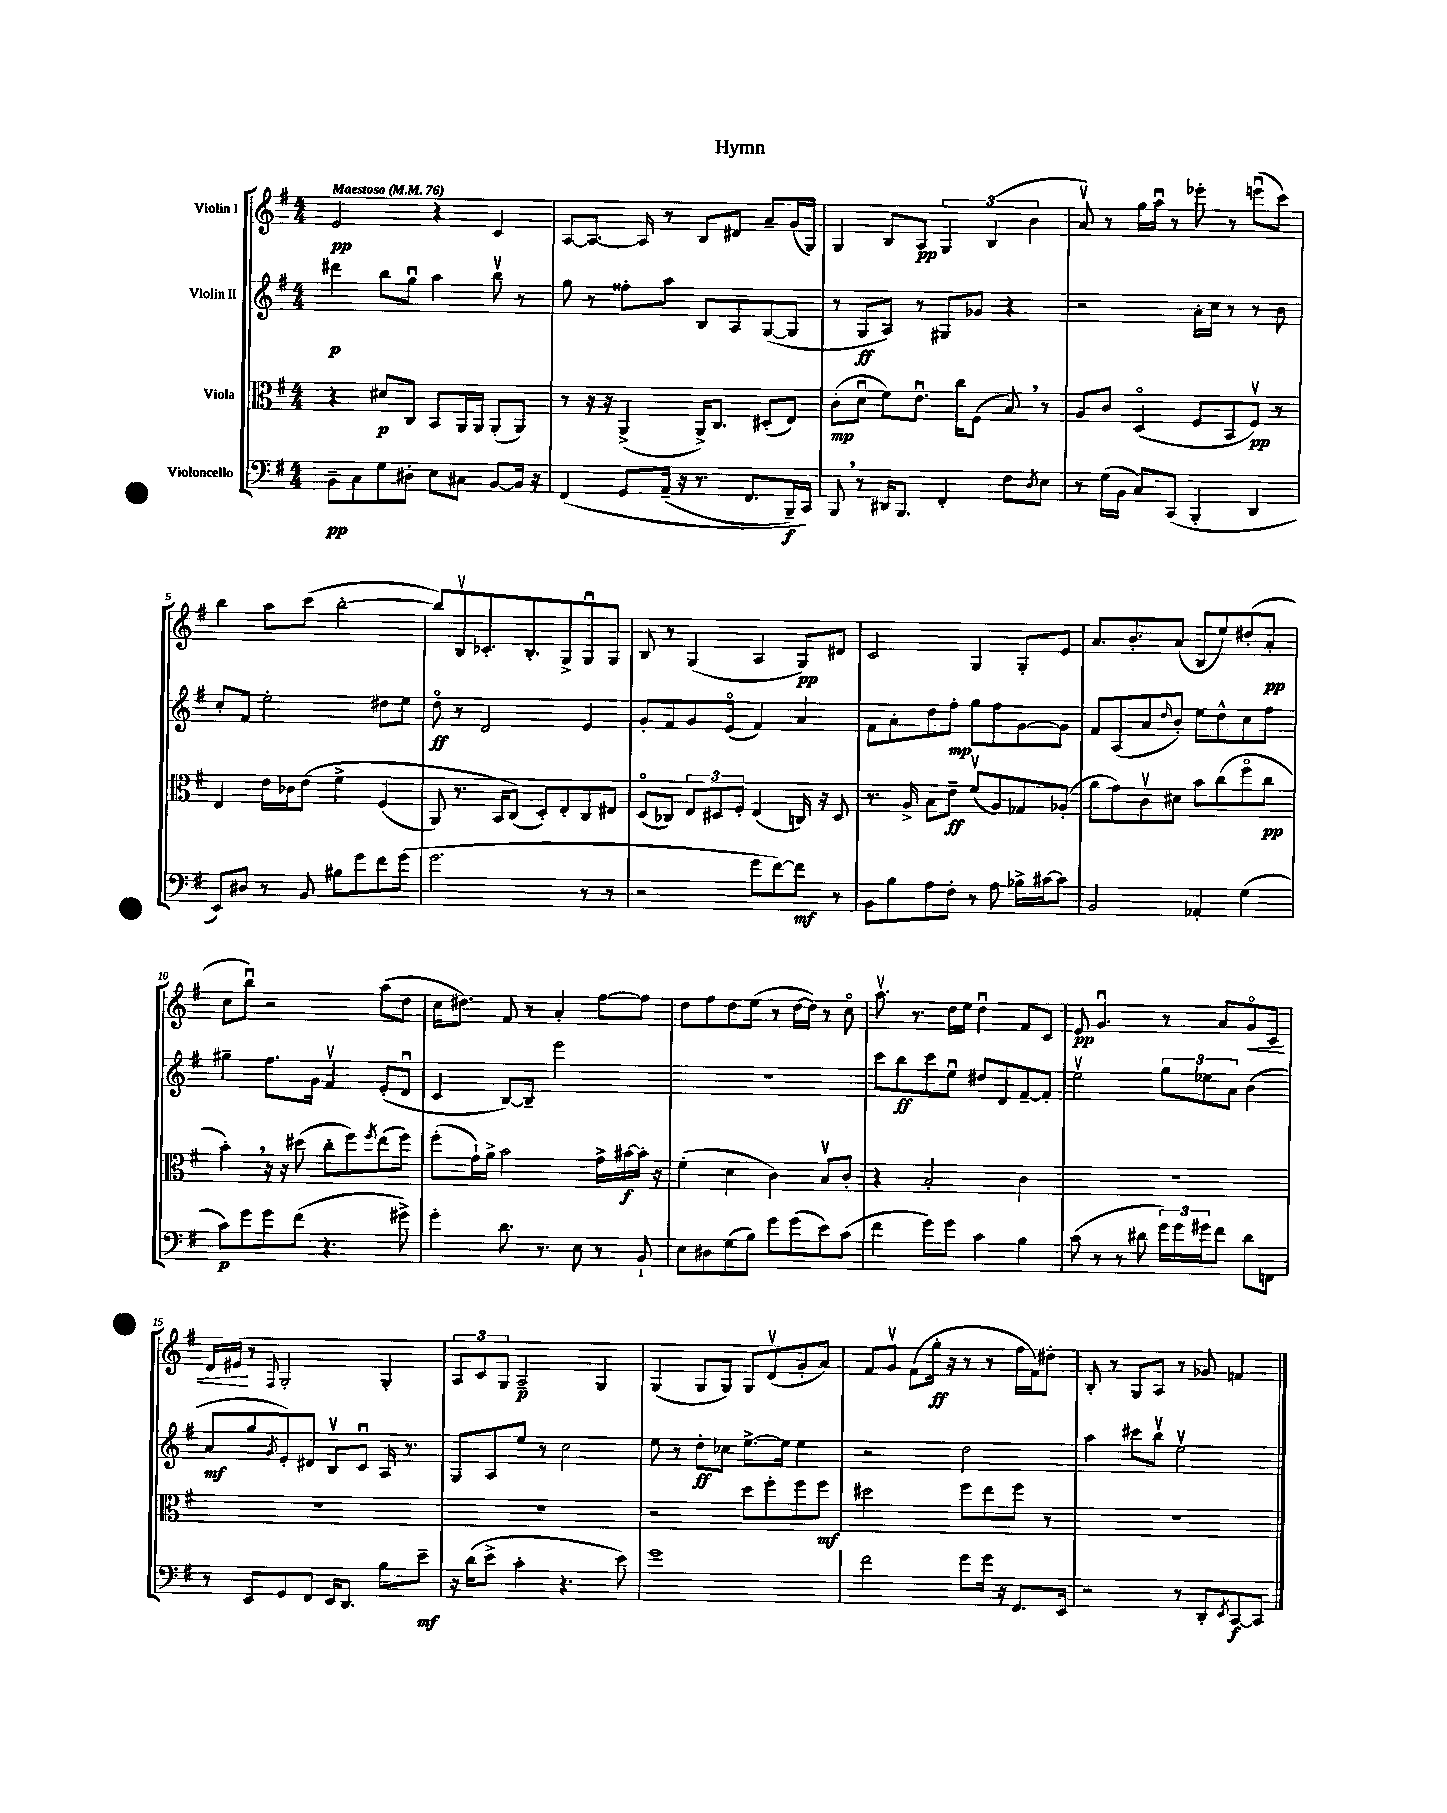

**kern	**kern	**kern	**kern
*staff4	*staff3	*staff2	*staff1
*clefF4	*clefC3	*clefG2	*clefG2
*k[f#]	*k[f#]	*k[f#]	*k[f#]
*M4/4	*M4/4	*M4/4	*M4/4
*MM76	*MM76	*MM76	*MM76
8BB~	4r	4ddd#	2e
8C	.	.	.
8G	8d#	8bb	.
8D#'	8C	8ggu	.
8E	8BB	4aa	4r
8C#	16AA	.	.
.	16AA	.	.
[8BB	(8AA'	8bbv	4c
16BB]	8AA)	8r	.
16r	.	.	.
=	=	=	=
&(4FF#	8r	8gg	[8A
.	16r	8r	8.A_
.	16r	.	.
8GG	(4AA^	8ff##'	.
.	.	.	16A]
(16AA~	.	8aa	8r
16r	.	.	.
8.r	16AA^)	8B	8B
.	8.C	.	.
.	.	8A	8d#
8.FF#	.	.	.
.	(8D#'	([8G	8a~
16BBB~)	8E)	8G]	(16g
16CC&)	.	.	16G)
=	=	=	=
8BBB	(8c'	8r	4G
8r	8du	8G	.
16DD#	8f#)	8A)	8B
8.BBB	.	.	.
.	8.eu	8r	8A
4FF#'	.	8G#	6G
.	16cc	.	.
.	(8F#	8g-	.
.	.	.	(6B
8F#	8B)	4r	.
.	.	.	6b
8qD	.	.	.
8E	8r	.	.
=	=	=	=
8r	8A	2r	8av)
(16G	8c	.	8r
16BB	.	.	.
8C)	(4Do	.	16gg
.	.	.	16aau
(8CC	.	.	8r
4BBB'	8F#	16a'	8eee-'
.	.	16cc	.
.	8BB	8r	8r
4DD	8F#v)	8r	(8eeeu
.	8r	8b	8ccc)
=	=	=	=
8EE)	4E	8cc'	4bb
8D#	.	8f#	.
8r	16e	2ee'	8aa
.	16c-	.	.
8BB	&(8e	.	(8ccc
8B#	4f#^	.	[2bb'
8g	.	.	.
8f#	(4F#	8dd#	.
(8g	.	8ee	.
=	=	=	=
2.g	8AA)	8ddo	8bb])
.	8.r	8r	8Bv
.	.	2d	8.c-'
.	16BB	.	.
.	(8C&)	.	.
.	.	.	8.B'
.	8D')	.	.
.	8E'	.	8G^
8r	8C	4e	8Gu
8r	8E#	.	8G
=	=	=	=
2r	(8Do	8g'	8B
.	8C-)	8f#	8r
.	12E	8g	(4G
.	12D#	.	.
.	.	(8eo	.
.	12F#'	.	.
8g	(4E	4f#)	4A
[8f#)	.	.	.
8f#]	16C)	4a	8G)
.	16r	.	.
8r	8D#	.	8d#
=	=	=	=
8BB	8.r	8f#	2c
8B	.	8a'	.
.	16A^	.	.
8A	8B	8dd	.
8F#'	8e~	8ff#'	.
8r	(8f#v	8gg	4G
8A	8A)	8ff#	.
16B-^	8G-	[8g	8G'
[16c#	.	.	.
8c#]	(8A-'	8g]	8e
=	=	=	=
2BB	8a	8f#	8.a
.	8g)	(8A	.
.	.	.	8.b'
.	8cv	8a	.
.	.	16qqdd	.
.	8d#	8b')	(8a
4AA-'	8b	8ee	8B
.	(8cc	8dd^^	8ee)
(4G	8ff#o	8cc	(8dd#'
.	8cc	8ff#	8a'
=	=	=	=
8c)	4b')	4gg#~	8cc
8g	.	.	8bbu)
8g	16r	8.ff#	2r
.	16r	.	.
(8f#	(8dd#	.	.
.	.	16g	.
4.r	8cc'	4f#v	.
.	8ff#)	.	.
.	8qff#	.	.
.	(8ee	(8e'	(8aa
8g#^)	8ff#)	8du	8dd
=	=	=	=
4g'	(8ff#'	4c	16cc
.	.	.	8.dd#)
.	16g`)	.	.
.	16a^	.	.
8.d	2b	[8B)	8f#
.	.	8B~]	8r
8.r	.	.	.
.	.	2eee	4a'
8E	.	.	.
8r	16g^	.	[8ff#
.	[16b#	.	.
8BB`	16b#']	.	8ff#]
.	16r	.	.
=	=	=	=
8E	(4f#'	1r	8dd
8D#	.	.	8ff#
(8G	4d	.	8dd
8B)	.	.	(8ee
8g	4c)	.	8r
(8g	.	.	[16dd
.	.	.	16dd])
8e)	8Bv	.	8r
(8c	8c'	.	8cco
=	=	=	=
4f#	4r	8ccc	8.aav
.	.	8bb	.
.	.	.	8.r
8g)	2B'	8ccc	.
8g	.	8eeu	16dd
.	.	.	16ee
4c	.	8dd#	4ddu
.	.	8d	.
4B	4c	[8f#~	8f#
.	.	8f#']	8c
=	=	=	=
(8c	1r	2eev	8e
8r	.	.	4.gu
8r	.	.	.
8d#	.	.	.
24g)	.	12gg	8r
24g	.	.	.
24g#	.	12ee-	.
8f#	.	.	8a
.	.	12a	.
8d#	.	(4b	8go
8FF	.	.	8c
=	=	=	=
8r	1r	8a	16d
.	.	.	16e#
8EE	.	8gg	8r
.	.	8qg	8qqF#
8GG	.	8e')	2G'
8FF#	.	8d#	.
16EE	.	8Bv	.
8.DD	.	.	.
.	.	8cu	.
8B	.	16A	4G'
.	.	8.r	.
8e~	.	.	.
=	=	=	=
16r	1r	8G	12A
(16d	.	.	.
.	.	.	12c
8e^	.	8A	.
.	.	.	12G
4c'	.	8ee	2A~
.	.	8r	.
4.r	.	2cc	.
.	.	.	4G
8e)	.	.	.
=	=	=	=
1g	2r	8ee	(4G
.	.	8r	.
.	.	8dd'	8G
.	.	8cc-	8G)
.	8dd	[8.ee^	8G
.	8ff#'	.	(8dv
.	.	16ee]	.
.	8ff#	4ee	8g'
.	8ff#	.	8a)
=	=	=	=
2f#	2dd#	2r	8f#
.	.	.	8gv
.	.	.	(8f#
.	.	.	16gg'
.	.	.	16r
8g	8ff#	2dd	8r
16g	8ee	.	8r
16r	.	.	.
8.FF#	8ff#	.	16ff#
.	.	.	16f#)
.	8r	.	8dd#'
16EE	.	.	.
=	=	=	=
2r	1r	4aa	8B'
.	.	.	8r
.	.	8ccc#	8G
.	.	8bbv	8A
8r	.	2eev	8r
8DD'	.	.	8g-
8qEE	.	.	.
[8CC	.	.	4f
8CC]	.	.	.
==	==	==	==
*-	*-	*-	*-
